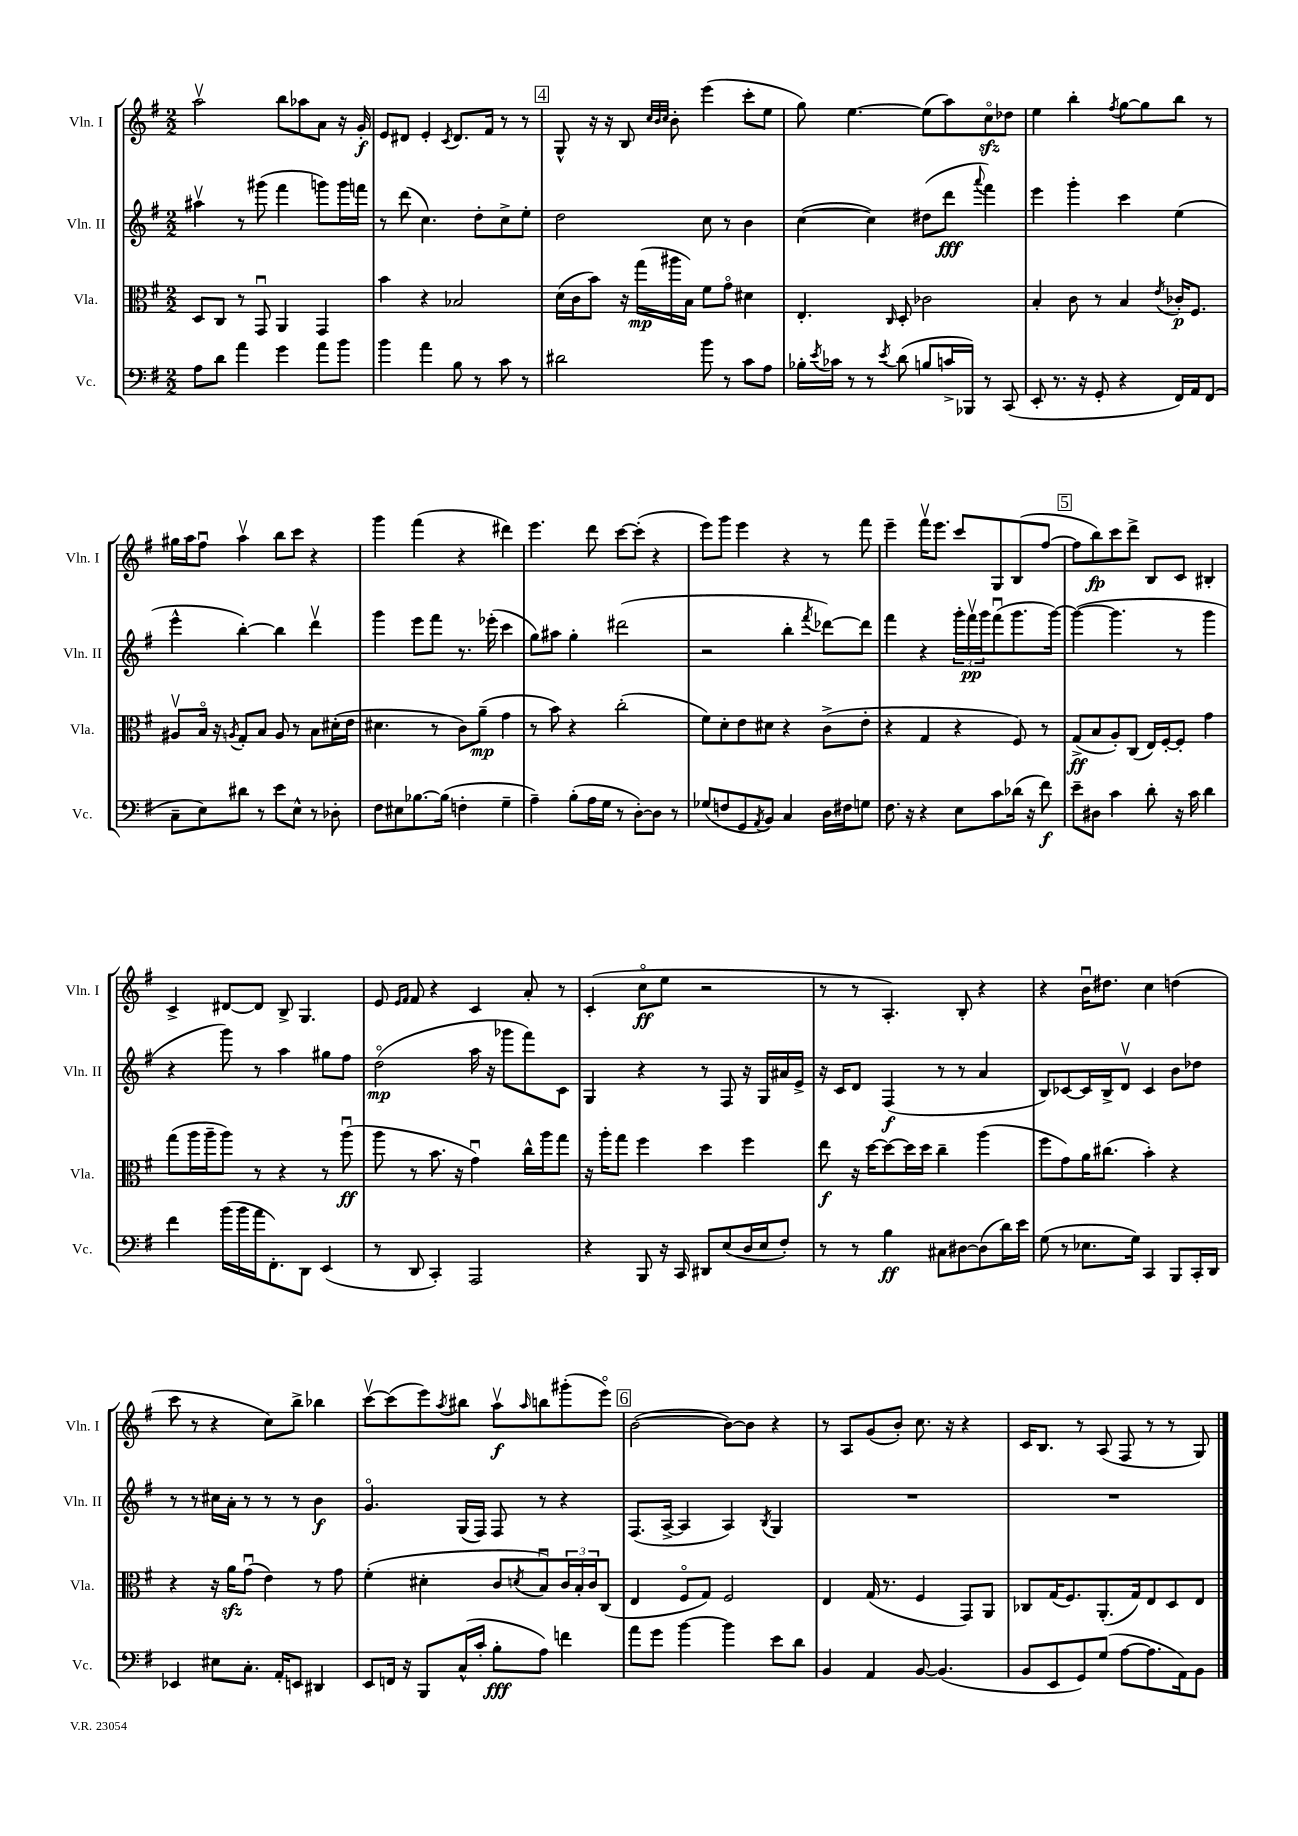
<<
\new StaffGroup <<
\new Staff = "s0" \with { instrumentName = "Vln. I" shortInstrumentName = "Vln. I" } {
    \clef treble \key g \major \numericTimeSignature \time 2/2
    a''2\upbow b''8 aes''8 a'8 r16 g'16-.\f |
    e'8 dis'8 e'4-. \acciaccatura { c'8 } dis'8. fis'16 r8 r8 |
    \mark \markup { \box "4" } g8-^ r16 r16 b8 \grace { c''32 b'32 c''32 } b'8-. e'''4( c'''8-. e''8 |
    g''8) e''4.~ e''8( a''8) c''8\flageolet\sfz des''8 |
    e''4 b''4-. \acciaccatura { fis''8 } g''8~ g''8 b''8 r8 |
    gis''16 a''16 fis''8\downbow a''4\upbow b''8 c'''8 r4 |
    g'''4 fis'''4( r4 dis'''4) |
    e'''4. d'''8 c'''8~ c'''8-.( r4 |
    e'''8) g'''8 e'''4 r4 r8 fis'''8 |
    e'''4-- fis'''16\upbow e'''8. c'''8 g8 b8( fis''8~ |
    \mark \markup { \box "5" } fis''8 b''8\fp) c'''8 d'''8-> b8 c'8 bis4-. |
    c'4-> dis'8~ dis'8 b8-> g4. |
    e'8 \grace { e'16 fis'16 } fis'8 r4 c'4 a'8-. r8 |
    c'4-.( c''8\flageolet\ff e''8 r2 |
    r8 r8 a4.-.) b8-. r4 |
    r4 b'16\downbow dis''8. c''4 d''4( |
    c'''8 r8 r4 c''8) b''8-> bes''4 |
    c'''8~\upbow c'''8( e'''8) \acciaccatura { a''8 } bis''8 a''8\upbow\f \grace { a''16 } b''8 gis'''8-.( e'''8\flageolet) |
    \mark \markup { \box "6" } b'2~( b'8~) b'8 r4 |
    r8 a8 g'8( b'8-.) c''8. r16 r4 |
    c'16 b8. r8 a8( fis8 r8 r8 g8) \bar "|." |
}
\new Staff = "s1" \with { instrumentName = "Vln. II" shortInstrumentName = "Vln. II" } {
    \clef treble \key g \major \numericTimeSignature \time 2/2
    ais''4\upbow r8 gis'''8( fis'''4 g'''8) g'''16 f'''16 |
    r8 d'''8( c''4.) d''8-. c''8-> e''8-. |
    \mark \markup { \box "4" } d''2 c''8 r8 b'4 |
    c''4~( c''4) dis''8( d'''8\fff \appoggiatura { a'''8 } fis'''4) |
    e'''4 g'''4-. c'''4 e''4( |
    e'''4-^ b''4~-.) b''4 d'''4\upbow |
    g'''4 e'''8 fis'''8 r8. ees'''16-.( c'''4 |
    g''8) ais''8 g''4-. dis'''2( |
    r2 b''4-. \acciaccatura { fis'''8 } des'''8~) des'''8 |
    fis'''4 r4 \tuplet 3/2 { g'''16-. fis'''16\upbow\pp g'''16 } fis'''8\downbow( g'''8. g'''16~) |
    \mark \markup { \box "5" } g'''4~( g'''4. r8 g'''4 |
    r4 g'''8) r8 a''4 gis''8 fis''8 |
    d''2\flageolet\mp( a''16 r16 ges'''8 fis'''8) c'8 |
    g4 r4 r8 fis8 r16 g16 ais'16 e'16-> |
    r16 c'16 d'8 fis4\f( r8 r8 a'4 |
    b8) ces'8~ ces'16 b16-> d'8\upbow ces'4 b'8 des''8 |
    r8 r8 cis''16 a'16-. r8 r8 r8 b'4\f |
    g'4.\flageolet g16( fis16) fis8 r8 r4 |
    \mark \markup { \box "6" } fis8.( a16~-> a4 a4) \acciaccatura { b8 } g4 |
    R1 |
    R1 \bar "|." |
}
\new Staff = "s2" \with { instrumentName = "Vla." shortInstrumentName = "Vla." } {
    \clef alto \key g \major \numericTimeSignature \time 2/2
    d8 c8 r8 g,8\downbow a,4 g,4 |
    b'4 r4 bes2 |
    \mark \markup { \box "4" } d'16( c'16 b'8) r16 g''16\mp( ais''16 b16) fis'8 g'8\flageolet dis'4 |
    e4.-. \grace { c16 } d8-. ces'2 |
    b4-. c'8 r8 b4 \acciaccatura { e'8 } ces'16-.\p fis8. |
    ais8\upbow b16\flageolet r16 \acciaccatura { a8 } g8-. b8 a8 r8 b8 dis'16-.( e'16 |
    dis'4. r8 c'8) a'8--\mp( g'4 |
    r8 b'8) r4 c''2-.( |
    fis'8) d'8-. e'8 dis'8 r4 c'8->( e'8-. |
    r4 g4 r4 fis8) r8 |
    \mark \markup { \box "5" } g8->\ff( b8 a8-.) c8( e16) fis16~-. fis8-. g'4 |
    g''8( a''16 a''16-- a''8) r8 r4 r8 a''8\downbow\ff( |
    a''8 r8 b'8. r16 g'4\downbow) c''16-^ a''16 g''8 |
    r16 a''16-. g''8 fis''4 d''4 fis''4 |
    e''8\f r16 d''16~ d''8~ d''16 d''16 c''4-- a''4( |
    fis''8 g'8) a'16 cis''8.( b'4-.) r4 |
    r4 r16 a'16\sfz g'8\downbow( e'4) r8 g'8 |
    fis'4-.( dis'4-. c'8 \acciaccatura { d'8 } b8\downbow) \tuplet 3/2 { c'16 b16-. c'16 } c8( |
    \mark \markup { \box "6" } e4 fis8\flageolet g8) fis2 |
    e4 g16( r8. fis4 g,8) a,8 |
    ces8 g16( fis8.) a,8.-.( g16) e8 d8 e8 \bar "|." |
}
\new Staff = "s3" \with { instrumentName = "Vc." shortInstrumentName = "Vc." } {
    \clef bass \key g \major \numericTimeSignature \time 2/2
    a8 d'8 a'4 g'4 a'8 b'8 |
    b'4 a'4 b8 r8 c'8 r8 |
    \mark \markup { \box "4" } dis'2 b'8 r8 c'8 a8 |
    bes16-. \acciaccatura { e'8 } ces'16 r8 r8 \acciaccatura { e'8 } d'8( b8 c'16-> bes,,16) r8 c,8( |
    e,8-. r8. r16 g,8-. r4 fis,16) a,16 fis,8( |
    c8-- e8) dis'8 r8 e'8 e8-^ r8 des8-. |
    fis8 eis8 bes8.~ bes16( f4-. g4-- |
    a4--) b8-.( a16 g16 r8 d8~-.) d8 r8 |
    ges8( f8 g,8 \acciaccatura { a,8 } b,8) c4 d16 fis16 g8 |
    fis8. r16 r4 e8 c'8 des'16( r16 fis'8\f) |
    \mark \markup { \box "5" } e'8-- dis8 c'4 d'8-. r16 c'16 d'4 |
    fis'4 b'16( b'16 a'16 fis,8.-.) d,8 e,4( |
    r8 d,8 c,4-.) a,,2 |
    r4 b,,8 r16 c,16 dis,8 e8( d16 e16 fis8-.) |
    r8 r8 b4\ff cis8 dis8~ dis8( d'16) e'16 |
    g8( r8 ees8. g16) c,4 b,,8 c,16-. d,16 |
    ees,4 eis8 c8.-. a,16-. e,8 dis,4 |
    e,8 f,16 r16 b,,8 c16-^( c'16-. b8-.\fff a8) f'4 |
    \mark \markup { \box "6" } a'8 g'8 b'4~ b'4 e'8 d'8 |
    b,4 a,4 b,8~ b,4.( |
    b,8 e,8 g,8) g8( a8~ a8. a,16) b,8 \bar "|." |
}
>>
>>
\layout { \context { \Score \remove "Bar_number_engraver" } }
